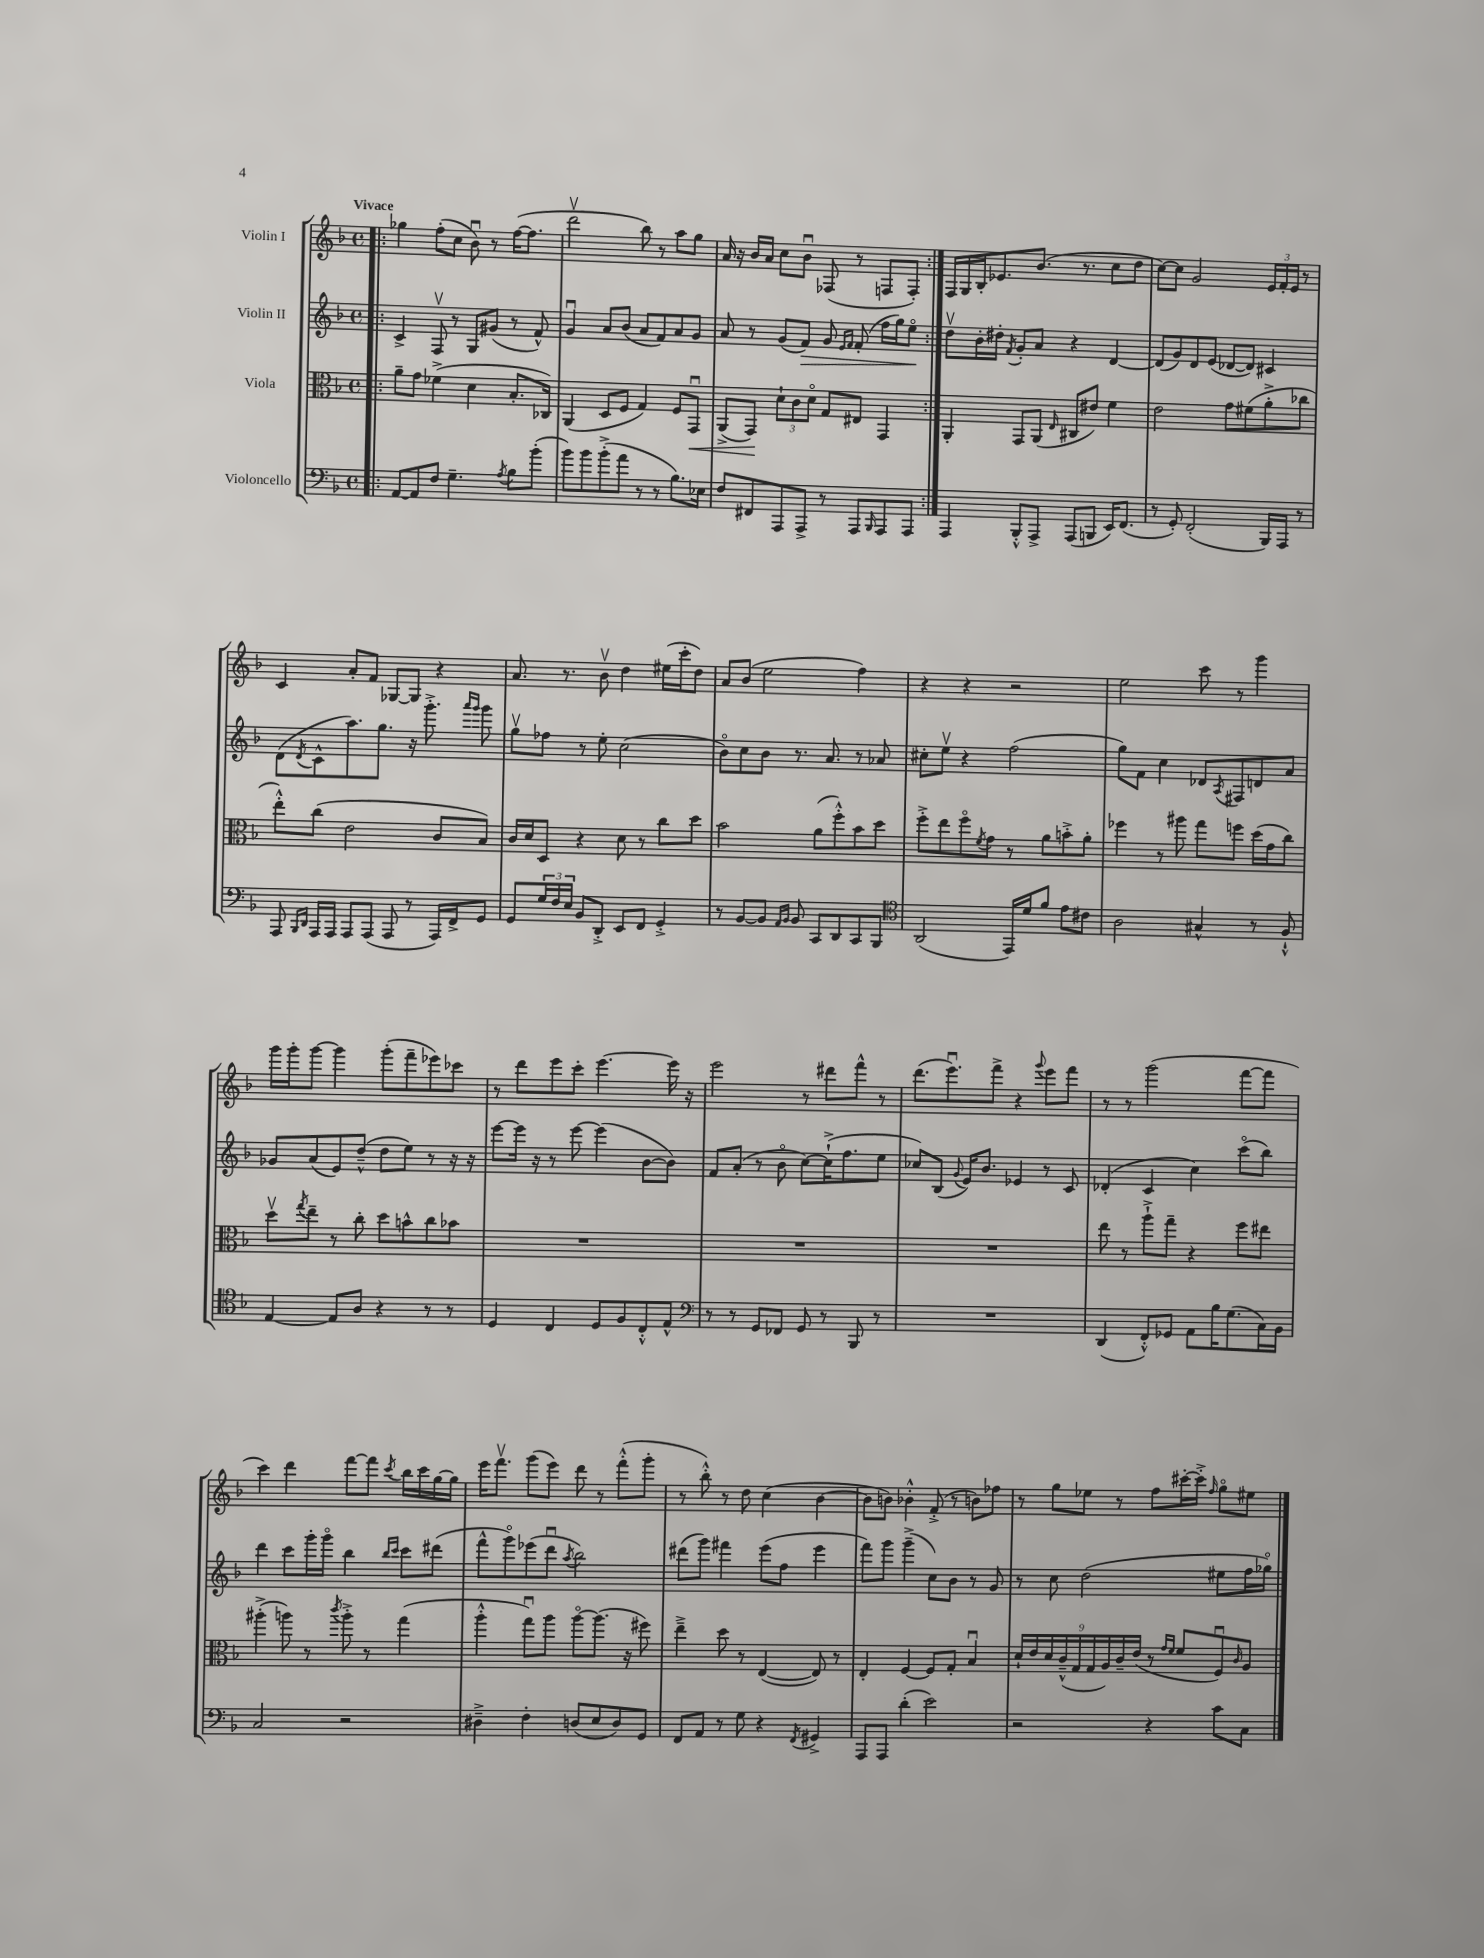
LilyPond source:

<<
\new StaffGroup <<
\new Staff = "s0" \with { instrumentName = "Violin I" } {
    \clef treble \key f \major \defaultTimeSignature \time 4/4 \tempo "Vivace"
    \repeat volta 2 { \bar ".|:" ges''4 f''8-.( c''8 bes'8\downbow) r8 f''16~( f''8. |
    d'''2\upbow bes''8) r8 a''8 g''8 |
    a'16 r16 bes'16 a'16 c''8 bes'8\downbow fes8( r8 f8 f8-.) | }
    f16 g16 bes16-. ees'8. bes'8.( r8. c''8 d''8 |
    c''8~) c''8 g'2 \tuplet 3/2 { e'16 f'16-. e'16 } r8 |
    c'4 a'8-. f'8 ges8~ ges8 r4 |
    a'8. r8. bes'8\upbow d''4 eis''16( c'''16-. d''8) |
    a'8 bes'8( e''2 f''4) |
    r4 r4 r2 |
    e''2 c'''8 r8 g'''4 |
    g'''16 g'''16-. g'''8~ g'''4 g'''8-.( f'''8-- ees'''8) ces'''8 |
    r8 d'''8 e'''8 c'''8-. e'''4.~ e'''16 r16 |
    e'''2 r8 dis'''8 f'''8-^ r8 |
    d'''8.( e'''8.\downbow) f'''8-> r4 \appoggiatura { g'''8 } e'''8 f'''8 |
    r8 r8 g'''2( f'''8~ f'''8 |
    c'''4) d'''4 f'''8~ f'''8 \acciaccatura { c'''8 } bes''16 c'''16 g''16~ g''16 |
    e'''16 f'''8.\upbow g'''8( e'''8) d'''8 r8 f'''8-.-^( g'''8-. |
    r8 bes''8-.-^) r8 d''8 c''4( bes'4~ |
    bes'8 b'8) bes'4-.-^ f'8-.->( r8 b'8) fes''8 |
    r8 g''8 ees''8 r8 f''8 cis'''16~-. cis'''16-.-> \grace { f''16 } g''8\flageolet eis''8 \bar "|." |
}
\new Staff = "s1" \with { instrumentName = "Violin II" } {
    \clef treble \key f \major \defaultTimeSignature \time 4/4
    \repeat volta 2 { \bar ".|:" c'4-> f8\upbow r8 g8 gis'8( r8 f'8-^) |
    g'4\downbow a'8 bes'8( a'8 f'8) a'8 g'8 |
    a'8 r8 g'8( f'8\>) g'8 \grace { e'16 f'16 } f'8-.( f''16 g''16) e''8\flageolet\! | }
    d''8\upbow bes'16-. dis''16-. \acciaccatura { f'8 } g'8-. a'8 r4 d'4~ |
    d'8( g'8) d'8 e'8( des'8~ des'8) cis'4 |
    d'8( \acciaccatura { d'8 } c'8-^ a''8.) g''8. r16 g'''8.-.-> \grace { a'''16 g'''16 } g'''8 |
    g''8\upbow fes''8 r8 e''8-. c''2( |
    bes'8\flageolet) c''8 bes'8 r8. a'8. r8 aes'8 |
    cis''8-. e''8\upbow r4 f''2( |
    g''8) f'8 c''4 des'8 \acciaccatura { a8 } fis8 d'8 a'8 |
    ges'8 a'8( e'8) d''8---^( d''8 e''8) r8 r16 r16 |
    e'''8~ e'''16 r16 r8 e'''8~ e'''4( bes'8~ bes'8) |
    f'8 a'8-.( r8 bes'8\flageolet c''8~) c''16-!->( f''8. e''8 |
    ces''8) bes8( \appoggiatura { g'8 } e'16) bes'8. ees'4 r8 c'8 |
    des'4-.( c'4 c''4) c'''8\flageolet( bes''8) |
    d'''4 c'''8 g'''16-. g'''16\flageolet bes''4 \grace { bes''16 c'''16 } c'''8 dis'''8( |
    f'''8-^ g'''8\flageolet) ees'''8( d'''8\downbow \acciaccatura { a''8 } bes''2) |
    dis'''8( g'''8) fis'''4 e'''8( f''8 e'''4 |
    f'''8) g'''8 g'''4--->( c''8) bes'8 r8 g'8 |
    r8 c''8 d''2( eis''8 f''16 ges''16\flageolet) \bar "|." |
}
\new Staff = "s2" \with { instrumentName = "Viola" } {
    \clef alto \key f \major \defaultTimeSignature \time 4/4
    \repeat volta 2 { \bar ".|:" a'8-- g'8 fes'4->( d'4 bes8.-. ces16) |
    a,4( d8 f8 g4) f8 g,8\downbow\< |
    a,8->( g,8\!) \tuplet 3/2 { d'8-! c'8 d'8\flageolet } g8 eis8 g,4 | }
    a,4-. g,8 a,8( \grace { e16 } cis8 eis'8) f'4 |
    e'2 g'8 fis'8( a'8-.-> ces''8 |
    e''8-.-^) c''8( e'2 c'8 bes8) |
    c'16 d'16 d8 r4 d'8 r8 c''8 d''8 |
    bes'2 a'8( f''8-.-^) bes'8 d''8 |
    f''8-.-> e''8 f''8\flageolet \acciaccatura { f'8 } g'8 r8 a'8 b'8-.-> a'8-. |
    fes''4 r8 ais''8 g''8 f''8 d''16( g'16 c''8) |
    d''8\upbow \acciaccatura { g''8 } e''8-- r8 c''8-. d''8 b'8-^ c''8 bes'8 |
    R1 |
    R1 |
    R1 |
    e''8 r8 a''8-!-> g''8-- r4 f''8 eis''8 |
    ais''4-.->( a''8) r8 \acciaccatura { c'''8 } a''8-.-> r8 g''4( |
    a''4-.-^ g''8\downbow) a''8 a''8~\flageolet a''8.( r16 fis''8) |
    e''4---> d''8 r8 e4~( e8) r8 |
    e4-. f4~ f8 g8-. bes4\downbow |
    \tuplet 9/8 { d'16-! e'16 d'16 c'16---^( g16 g16 a16) c'16-- e'16( } r8 \grace { g'16 f'16 } f'8 f8\downbow) \grace { c'16 } a8 \bar "|." |
}
\new Staff = "s3" \with { instrumentName = "Violoncello" } {
    \clef bass \key f \major \defaultTimeSignature \time 4/4
    \repeat volta 2 { \bar ".|:" a,8~ a,8 f8 g4.-- \acciaccatura { a8 } bes8 bes'8-.( |
    bes'8) bes'8 bes'8-.->( a'8 r8 r8 bes8.) ees16 |
    f8 fis,8 a,,8 a,,8-> r8 a,,8 \grace { bes,,16 } a,,8 a,,8 | }
    a,,4 bes,,8-.-^ a,,8-> a,,8( b,,8 e,16) f,8.( |
    r8 g,8-.) f,2-.( bes,,16) a,,16 r8 |
    a,,8 \grace { bes,,16 d,16 } a,,16 a,,16 a,,8 a,,8( a,,8 r8 a,,16) f,16-> g,8 |
    g,8 \tuplet 3/2 { g16 f16 e16 } bes,8 d,8-.-> e,8 f,8 g,4-.-> |
    r8 bes,8~ bes,8 \grace { a,16 bes,16 } bes,8 c,8 d,8 c,8 bes,,8 |
    \clef tenor a,2( e,16) d'16 f'8 e'8 cis'8 |
    a2 gis4-^ r8 f8-!-^ |
    e4~ e8 a8 r4 r8 r8 |
    d4 c4 d8 f8 c8-.-^ e8-^ |
    \clef bass r8 r8 g,8 fes,8 g,8 r8 bes,,8 r8 |
    R1 |
    d,4( f,8-.-^) ges,8 a,8 bes16 g8.( c16) bes,16 |
    c2 r2 |
    dis4---> f4-. d8( e8 d8) g,8 |
    f,8 a,8 r8 g8 r4 \acciaccatura { f,8 } gis,4-> |
    a,,8 a,,8 d'4-.( e'2) |
    r2 r4 c'8 c8 \bar "|." |
}
>>
>>
\layout { \context { \Score \remove "Bar_number_engraver" } }
